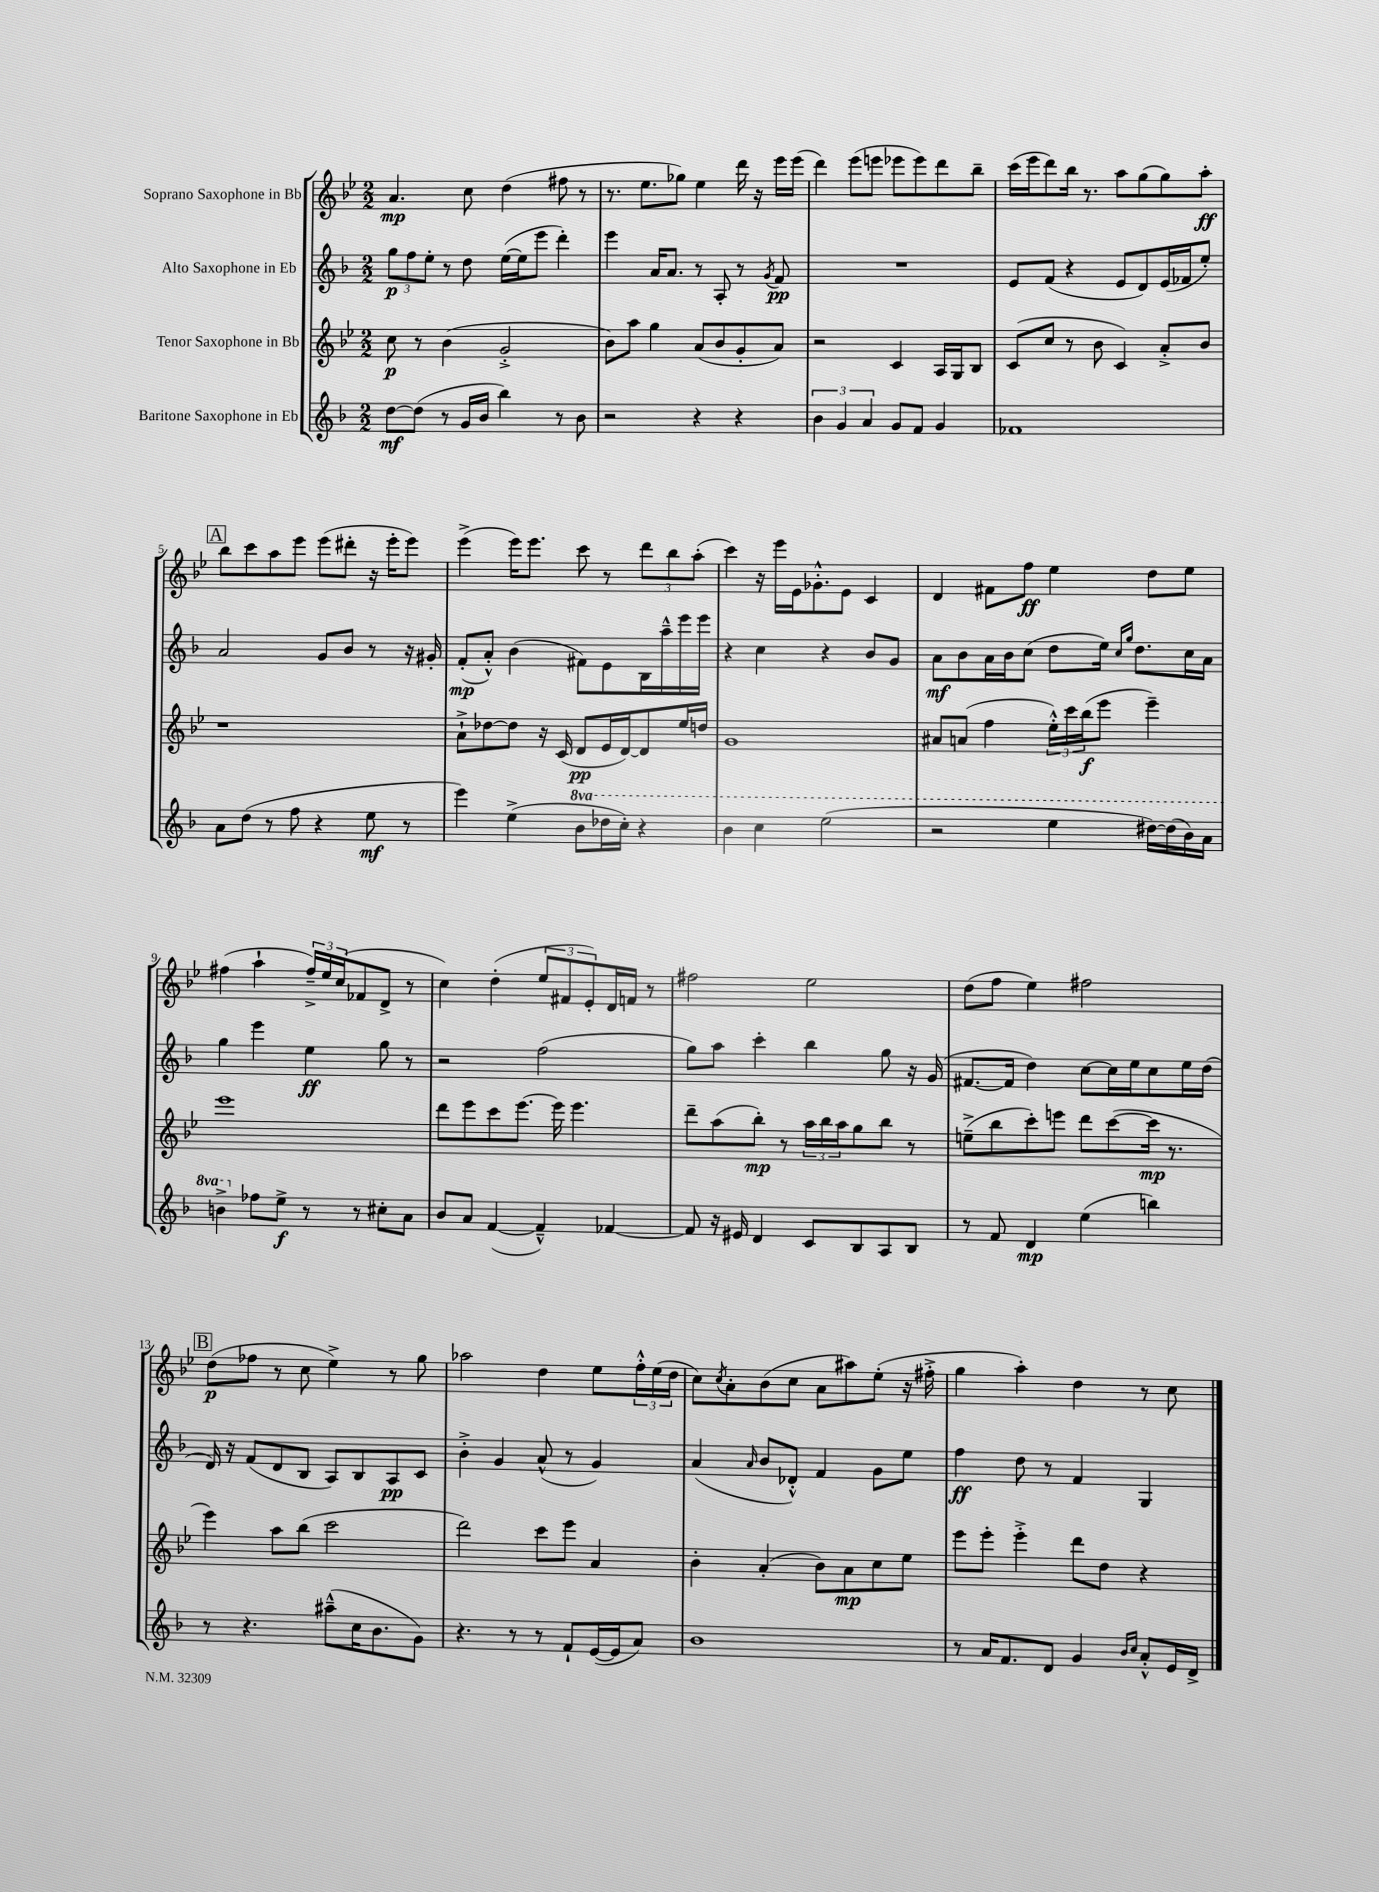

**kern	**kern	**kern	**kern
*staff4	*staff3	*staff2	*staff1
*clefG2	*clefG2	*clefG2	*clefG2
*k[b-]	*k[b-e-]	*k[b-]	*k[b-e-]
*M2/2	*M2/2	*M2/2	*M2/2
[8dd\L	8cc\	12gg\L	4.a/
.	.	12ff\	.
(8dd\]J	8r	.	.
.	.	12ee'\J	.
8r	(4b-\	8r	.
16g/LL	.	8dd\	8cc\
16b-/JJ	.	.	.
4bb-\)	2g'^/	([16ee\LL	(4dd\
.	.	16ee\]J	.
.	.	8eee\J	.
8r	.	4ddd'\)	8ff#\
8b-\	.	.	8r
=	=	=	=
2r	8b-\L)	4eee\	8.r
.	8aa\J	.	.
.	.	.	8.ee-\L
.	4gg\	16a/LK	.
.	.	8.a/J	.
.	.	.	8gg-\J)
4r	(8a/L	8r	4ee-\
.	8b-/	8A'/	.
4r	8g'/	8r	16ddd\
.	.	.	16r
.	.	8qg/	.
.	8a/J)	8f/	16eee-\LL
.	.	.	(16eee-\JJ
=	=	=	=
6b-\	2r	1r	4ddd\)
6g/	.	.	.
.	.	.	(8eee-\L
6a/	.	.	.
.	.	.	8eee\J
8g/L	4c/	.	8eee-\L
8f/J	.	.	8eee-\)
4g/	16A/LL	.	8ddd\
.	16G/J	.	.
.	8B-/J	.	8bb-~\J
=	=	=	=
1f-	(8c/L	8e/L	(16ccc\LL
.	.	.	16eee-\J
.	8cc/J	(8f/J	8ddd\)
.	8r	4r	16bb-\Jk
.	.	.	8.r
.	8b-\	.	.
.	4c/)	8e/L	8aa\L
.	.	8d/)	(8gg\
.	8a'^/L	(16e/L	8gg\)
.	.	16f-/J	.
.	8b-/J	8ee'/J)	8aa'\J
=	=	=	=
8a\L	1r	2a/	8bb-\L
(8dd\J	.	.	8ccc\
8r	.	.	8aa\
8ff\	.	.	8eee-\J
4r	.	8g/L	(8eee-\L
.	.	8b-/J	8ddd#'\J
8ee\	.	8r	16r
.	.	.	16eee-'\LK
8r	.	16r	8eee-\J)
.	.	16g#'/	.
=	=	=	=
4eee\)	8a`^\L	(8f'/L	(4eee-^\
.	[8dd-\	8a'^^/J)	.
(4ee^\	8dd-\]J	(4b-\	16eee-\LK)
.	.	.	8.eee-\J
.	16r	.	.
.	(16c/	.	.
8bb-\L	8d/L	8f#\L)	8ccc\
16ddd-\L	16e-/L	8e\	8r
16ccc'\JJ)	[16d/J)	.	.
4r	8d/]	16B-\L	12ddd\L
.	.	16aa~^^\	.
.	.	.	12bb-\
.	16ee-/L	16eee\	.
.	.	.	(12aa'\J
.	16dd/JJ	16eee\JJ	.
=	=	=	=
4bb-\	1g	4r	4ccc\)
4ccc\	.	4cc\	16r
.	.	.	16eee-\LL
.	.	.	16e-\J
.	.	.	8.g-'^^\
(2eee\	.	4r	.
.	.	.	8e-\J
.	.	8b-/L	4c/
.	.	8g/J	.
=	=	=	=
2r	8a#/L	8a\L	4d/
.	(8a/J	8b-\	.
.	4ff\	16a\L	8f#\L
.	.	16b-\J	.
.	.	(8cc\J	8ff\J
4eee\	24ee-'^^\LL)	8dd\L	4ee-\
.	24ccc\	.	.
.	(24bb-\J	.	.
.	8eee-\J	16ee\Jk)	.
.	.	16qqcc/LL	.
.	.	16qqgg/JJ	.
.	.	8.dd\L	.
[16ddd#\LL)	4eee-~\)	.	8dd\L
(16ddd#\]	.	.	.
16bb-\)	.	16cc\L	8ee-\J
16aa\JJ	.	16a\JJ	.
=	=	=	=
4bb^\	1eee-	4gg\	(4ff#\
8ff-\L	.	4eee\	4aa`\
8ee^\J	.	.	.
8r	.	4ee\	24ff#~^/LL)
.	.	.	24ee-/
.	.	.	(24cc/J
8r	.	.	8f-/
8cc#'\L	.	8gg\	8d^/J
8a\J	.	8r	8r
=	=	=	=
8b-/L	8ddd\L	2r	4cc\)
8a/J	8eee-\	.	.
([4f/	8ccc\	.	(4dd'\
.	[8.eee-\J	.	.
4f~^^/])	.	(2ff\	12ee-/L
.	16eee-\]	.	.
.	.	.	12f#/
.	4.eee-\	.	.
.	.	.	12e-'/)
[4f-/	.	.	16d/L
.	.	.	16f/JJ
.	.	.	8r
=	=	=	=
8f-/]	8ddd~\L	8gg\L)	2ff#\
16r	(8aa\	8aa\J	.
16e#/	.	.	.
4d/	8bb-'\J)	4ccc'\	.
.	8r	.	.
8c/L	24aa\LL	4bb-\	2ee-\
.	24bb-\	.	.
.	24aa\J	.	.
8B-/	8gg\	.	.
8A/	8bb-\J	8gg\	.
8B-/J	8r	16r	.
.	.	(16g/	.
=	=	=	=
8r	(8ee~^\L	[8.f#/L	(8dd\L
8f/	8bb-\	.	8ff\J
.	.	16f#/]Jk	.
4d/	8ccc'\)	4dd\)	4ee-\)
.	8eee\J	.	.
(4ee\	8ddd\L	[8cc\L	2ff#\
.	([8ccc\	16cc\]L	.
.	.	16ee\J	.
4bb\)	16ccc\]Jk	8cc\	.
.	8.r	.	.
.	.	16ee\L	.
.	.	(16dd\JJ	.
=	=	=	=
8r	4eee-\)	16d/)	(8dd\L
.	.	16r	.
4.r	.	(8f/L	8ff-\J
.	8aa\L	8d/	8r
.	(8bb-\J	8B-/J	8cc\
(8aa#~^^\L	2ccc\	8A/L)	4ee-^\)
16cc\K	.	8B-/	.
8.b-\	.	.	.
.	.	8A/	8r
8g\J)	.	8c/J	8gg\
=	=	=	=
4.r	2ddd\)	4b-'^\	2aa-\
.	.	4g/	.
8r	.	.	.
8r	8ccc\L	(8a^^/	4dd\
8f`/L	8eee-\J	8r	.
([16e/L	4a/	4g/)	8ee-\L
16e/]J	.	.	.
8a/J)	.	.	24ff'^^\L
.	.	.	(24ee-\
.	.	.	24dd\JJ
=	=	=	=
1b-	4b-'\	(4a/	8cc\L)
.	.	.	8qcc/
.	.	.	8a'\
.	.	16qqa/	.
.	(4a'/	8b-/L	(8b-\
.	.	8d-'^^/J)	8cc\J
.	8b-\L)	4f/	8a\L
.	8a\	.	8aa#\)
.	8cc\	8g\L	(8ee-'\J
.	8ee-\J	8ee\J	16r
.	.	.	16ff#'^\
=	=	=	=
8r	8eee-\L	4ff\	4gg\
16a/LK	8eee-'\J	.	.
8.f/	.	.	.
.	4eee-'^\	8dd\	4aa'\)
8d/J	.	8r	.
4g/	8ddd\L	4f/	4dd\
.	8dd\J	.	.
16qqb-/LL	.	.	.
16qqcc/JJ	.	.	.
8a'^^/L	4r	4G/	8r
16e/L	.	.	8cc\
16d^/JJ	.	.	.
==	==	==	==
*-	*-	*-	*-
